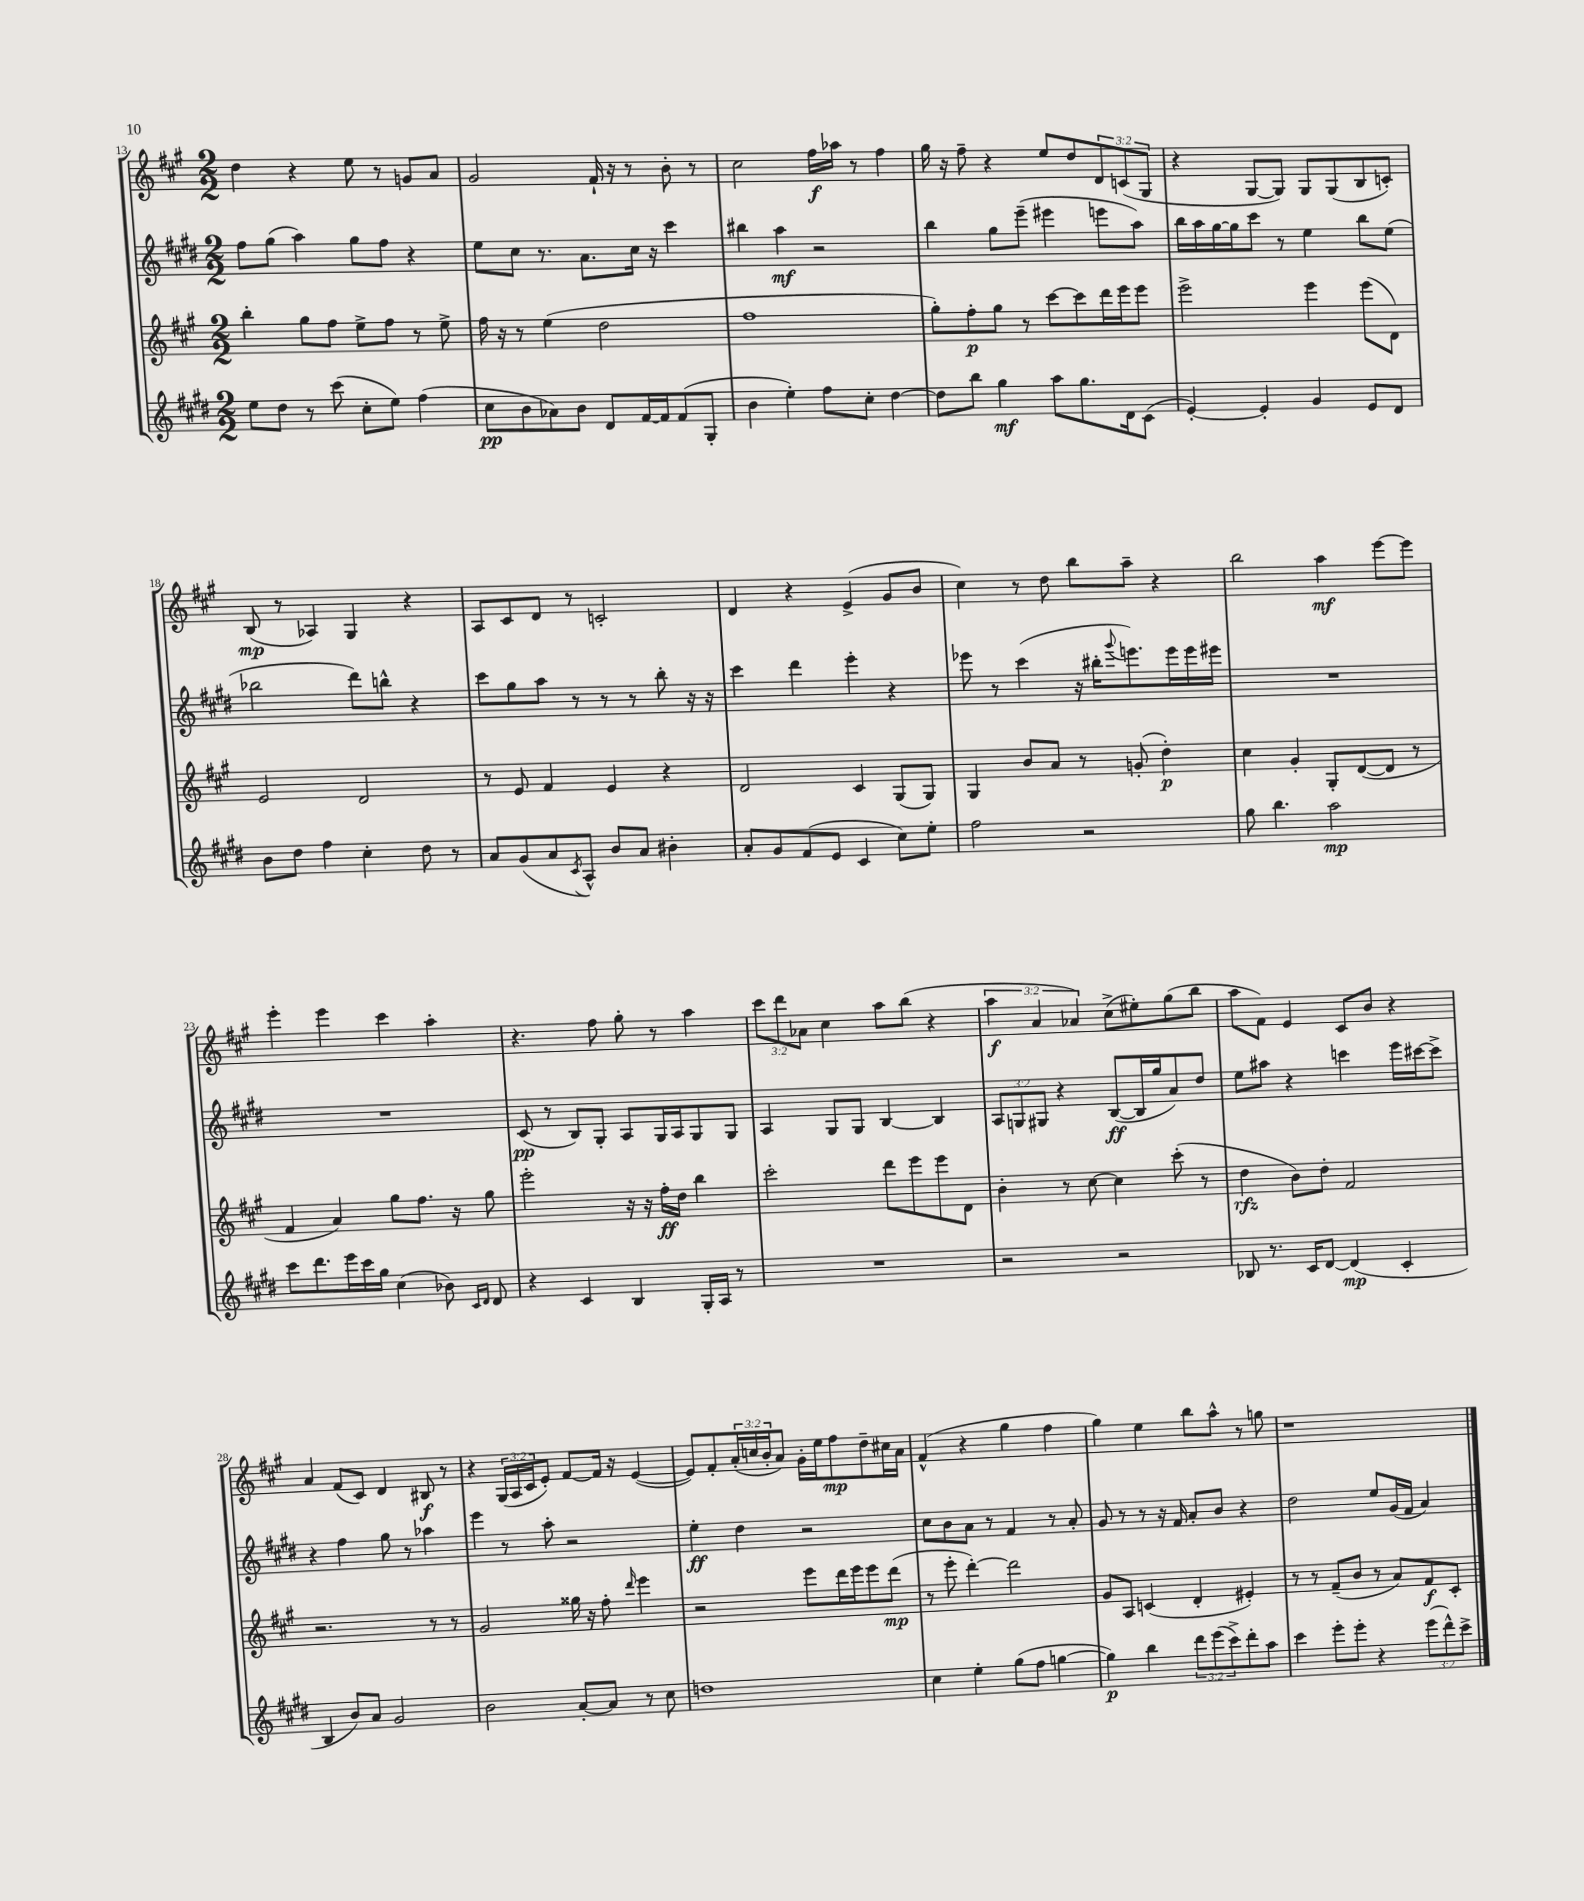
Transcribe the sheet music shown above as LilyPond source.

<<
\new StaffGroup <<
\new Staff = "s0" {
    \clef treble \key a \major \numericTimeSignature \time 2/2 \override Staff.TupletNumber.text = #tuplet-number::calc-fraction-text
    d''4 r4 e''8 r8 g'8 a'8 |
    gis'2 fis'16-! r16 r8 b'8-. r8 |
    cis''2 fis''16\f aes''16 r8 fis''4 |
    gis''16 r16 fis''8-- r4 e''8 d''8 \tuplet 3/2 { d'8 c'8( gis8 } |
    r4 gis8~ gis8) gis8 gis8( b8 c'8-.) |
    b8\mp( r8 aes4) gis4 r4 |
    a8 cis'8 d'8 r8 c'2-. |
    d'4 r4 e'4->( gis'8 b'8 |
    cis''4) r8 d''8 b''8 a''8-- r4 |
    b''2 a''4\mf e'''8~ e'''8 |
    e'''4-. e'''4 cis'''4 a''4-. |
    r4. fis''8 gis''8-. r8 a''4 |
    \tuplet 3/2 { cis'''8 d'''8 aes'8 } cis''4 a''8 b''8( r4 |
    \tuplet 3/2 { a''4\f a'4 aes'4) } cis''8->( eis''8-.) gis''8( b''8 |
    a''8 fis'8) e'4 cis'8 b'8 r4 |
    a'4 fis'8( cis'8) d'4 bis8\f r8 |
    r4 \tuplet 3/2 { gis16( a16 cis'16 } e'8-.) fis'8~ fis'16 r16 e'4~( |
    e'8) fis'8-. \tuplet 3/2 { a'16-.( c''16 b'16-. } a'8) gis'16-. e''16 fis''8\mp d''8-- cis''16 a'16 |
    fis'4-^( r4 gis''4 fis''4 |
    gis''4) e''4 b''8 a''8-^ r8 g''8 |
    r1 \bar "|." |
}
\new Staff = "s1" {
    \clef treble \key e \major \numericTimeSignature \time 2/2 \override Staff.TupletNumber.text = #tuplet-number::calc-fraction-text
    fis''8 gis''8( a''4) gis''8 fis''8 r4 |
    e''8 cis''8 r8. a'8. cis''16 r16 cis'''4 |
    bis''4 a''4\mf r2 |
    b''4 gis''8 e'''8--( eis'''4 e'''8 a''8) |
    b''16 a''16 gis''16~ gis''16 cis'''8 r8 e''4 b''8 e''8( |
    bes''2 dis'''8) b''8-^ r4 |
    cis'''8 gis''8 a''8 r8 r8 r8 b''8-. r16 r16 |
    cis'''4 dis'''4 e'''4-. r4 |
    ees'''8 r8 cis'''4( r16 bis''16-. \appoggiatura { gis'''8 } e'''8.) e'''16 e'''16 eis'''16 |
    R1 |
    R1 |
    cis'8\pp( r8 b8) gis8-. a8 gis16 a16 gis8 gis8 |
    a4 gis8 gis8 b4~ b4 |
    \tuplet 3/2 { a8 g8 gis8 } r4 b8~\ff( b16 gis''16 a'8) dis''8 |
    e''8 ais''8 r4 c'''4 e'''16 cis'''16~ cis'''8-> |
    r4 fis''4 gis''8 r8 aes''4 |
    e'''4 r8 a''8-. r2 |
    e''4-.\ff dis''4 r2 |
    cis''8 b'8 a'8 r8 fis'4 r8 a'8-. |
    gis'8 r8 r8 r16 fis'16 a'8-. b'8 r4 |
    dis''2 e''8 gis'16( fis'16 a'4) \bar "|." |
}
\new Staff = "s2" {
    \clef treble \key a \major \numericTimeSignature \time 2/2
    b''4-. gis''8 fis''8 e''8-> fis''8 r8 e''8-> |
    fis''16 r16 r8 e''4( d''2 |
    fis''1 |
    gis''8-.) fis''8-.\p gis''8 r8 cis'''8~ cis'''8 d'''16 e'''16 e'''8 |
    e'''2-> e'''4 e'''8( d'8) |
    e'2 d'2 |
    r8 e'8 fis'4 e'4 r4 |
    d'2 cis'4 gis8( gis8) |
    gis4 b'8 a'8 r8 g'8-.( d''4-.\p) |
    cis''4 gis'4-. gis8-. d'8~( d'8 r8 |
    fis'4 a'4) gis''8 fis''8. r16 gis''8 |
    e'''2-. r16 r16 fis''16-.\ff d''16 b''4 |
    cis'''2-. d'''8 e'''8 e'''8 d'8 |
    b'4-. r8 cis''8~ cis''4 cis'''8-.( r8 |
    d''4\rfz b'8) d''8-. fis'2 |
    r2. r8 r8 |
    gis'2 gisis''16 r16 fis''8-. \grace { d'''16 } e'''4 |
    r2 e'''8 d'''16 e'''16 e'''8 d'''8\mp( |
    r8 e'''8-. d'''4~-.) d'''2 |
    gis'8 a8 c'4( d'4-. eis'4-.) |
    r8 r8 fis'8--( b'8 r8 a'8) fis'8\f cis'8-. \bar "|." |
}
\new Staff = "s3" {
    \clef treble \key e \major \numericTimeSignature \time 2/2 \override Staff.TupletNumber.text = #tuplet-number::calc-fraction-text
    e''8 dis''8 r8 cis'''8( cis''8-. e''8) fis''4( |
    cis''8\pp b'8 aes'8) b'8 dis'8 fis'16~ fis'16 fis'8( gis8-. |
    b'4 e''4-.) fis''8 cis''8-. dis''4~ |
    dis''8 b''8 gis''4\mf a''8 gis''8. dis'16 cis'8( |
    e'4~-.) e'4-. gis'4 e'8 dis'8 |
    b'8 dis''8 fis''4 cis''4-. dis''8 r8 |
    a'8 gis'8( a'8 \acciaccatura { cis'8 } a8-^) b'8 a'8 bis'4-. |
    a'8-. gis'8 fis'8( e'8 cis'4 cis''8) e''8-. |
    fis''2 r2 |
    gis''8 b''4. a''2\mp |
    cis'''8 dis'''8. e'''16 cis'''16 gis''16 cis''4( bes'8) \grace { cis'16 dis'16 } dis'8 |
    r4 cis'4 b4 gis16-. a16 r8 |
    R1 |
    r2 r2 |
    bes8 r8. cis'16 dis'8~ dis'4\mp( cis'4-. |
    b4 b'8) a'8 gis'2 |
    b'2 a'8~-. a'8 r8 cis''8 |
    d''1 |
    cis''4 e''4-. gis''8( fis''8 g''4~ |
    g''4\p) b''4 \tuplet 3/2 { dis'''8 e'''8( cis'''8->) } dis'''8-. a''8 |
    cis'''4 e'''8-. e'''8-. r4 \tuplet 3/2 { e'''8( dis'''8-^) cis'''8-> } \bar "|." |
}
>>
>>
\layout { \context { \Score currentBarNumber = #13 } }
